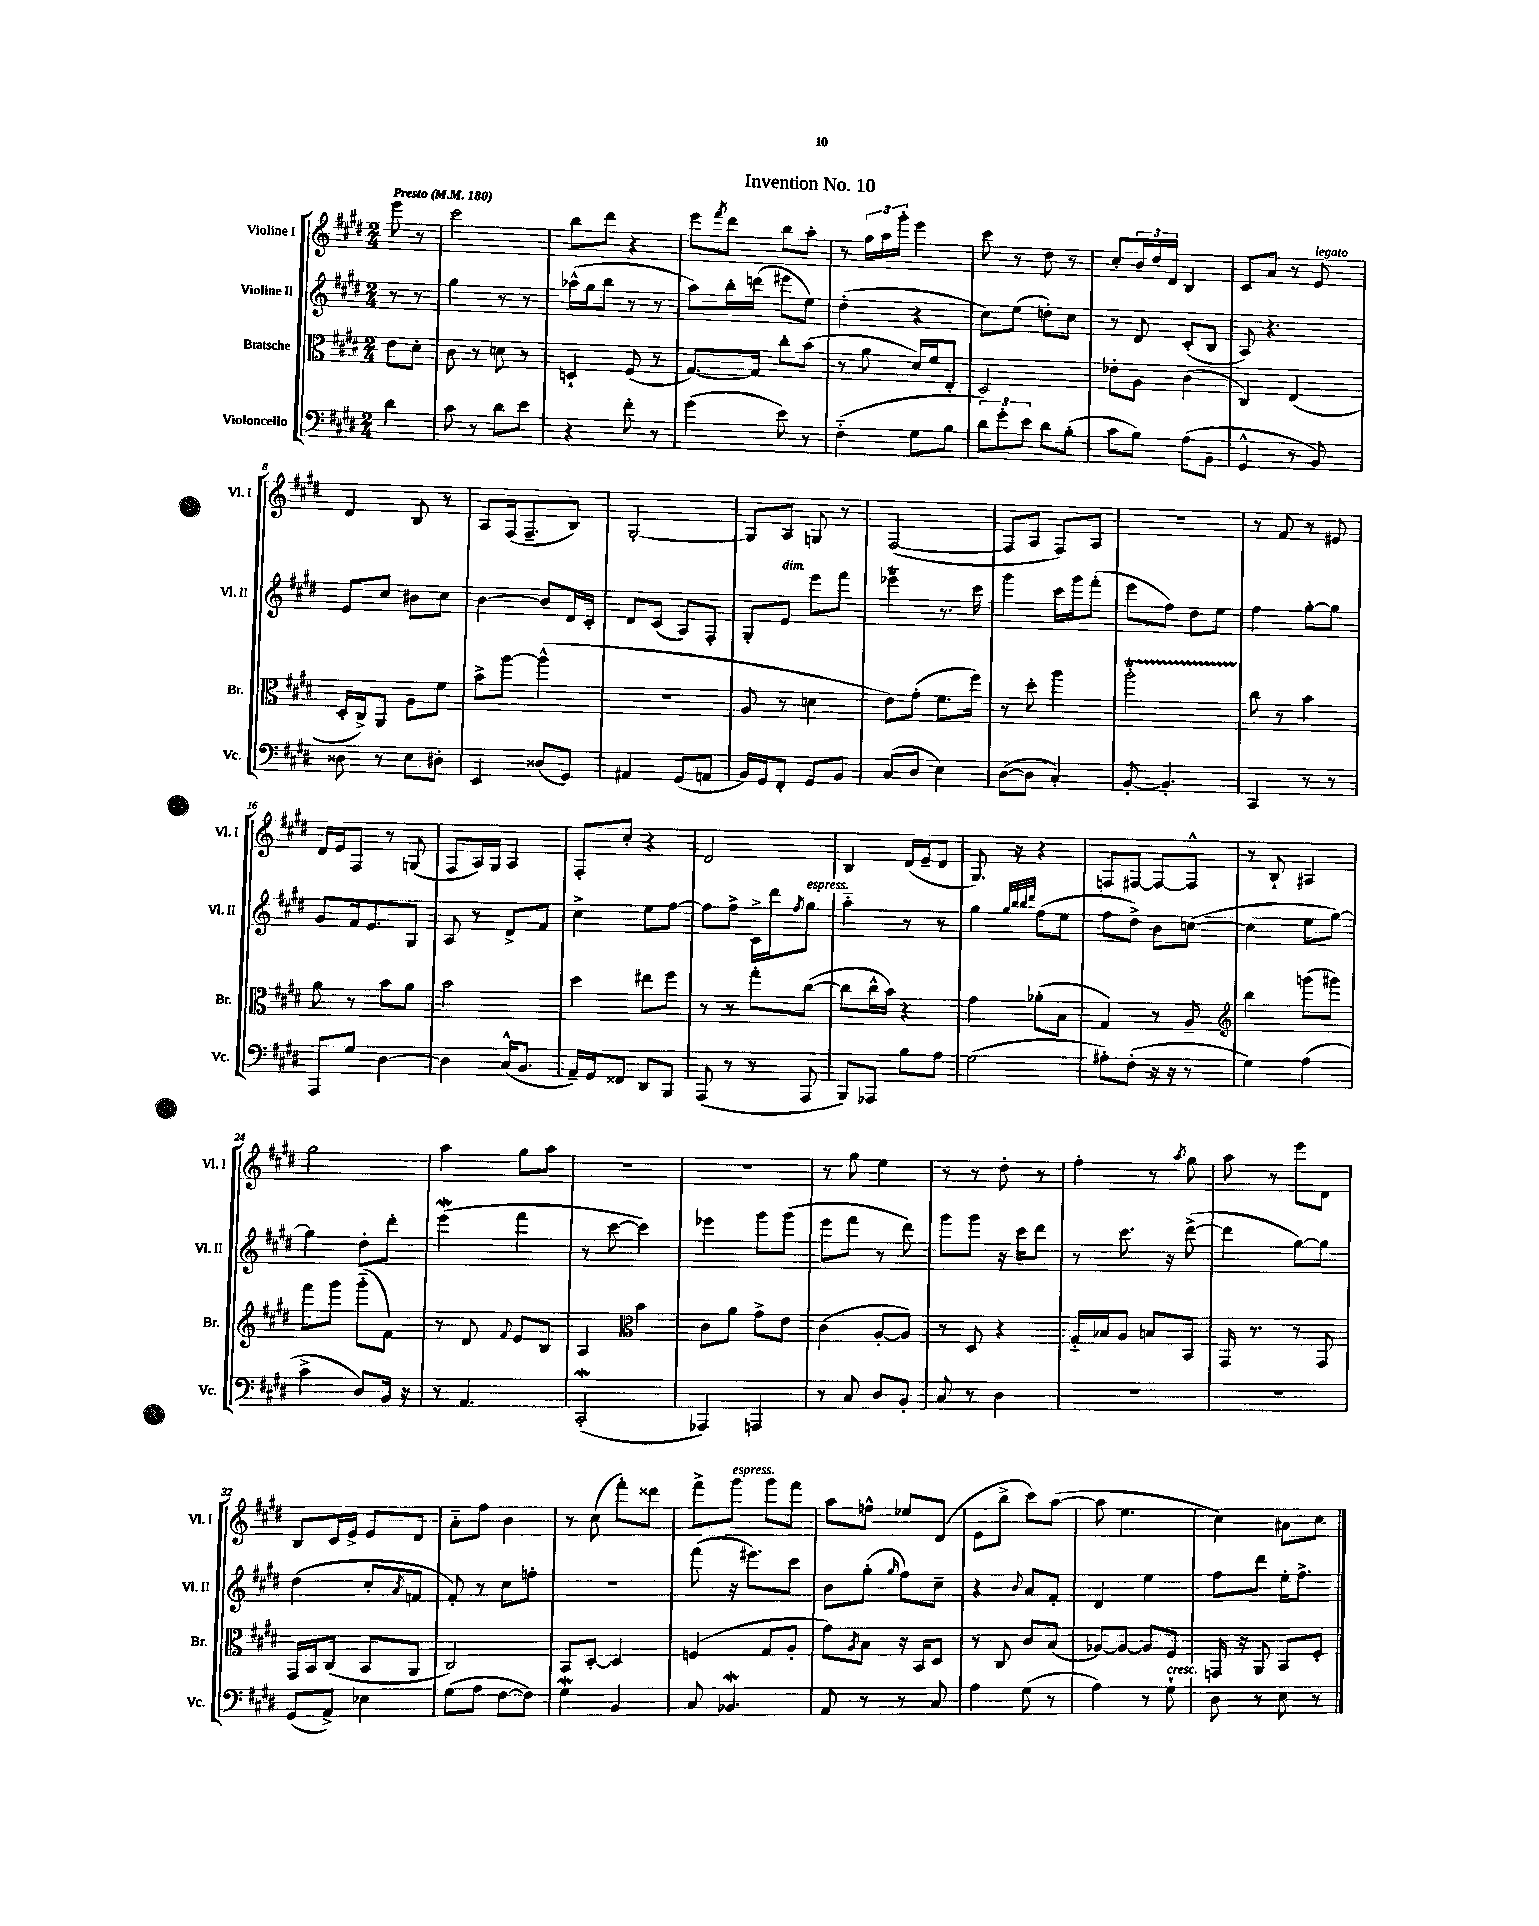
\header { title = "Invention No. 10" }
<<
\new StaffGroup <<
\new Staff = "s0" \with { instrumentName = "Violine I" shortInstrumentName = "Vl. I" } {
    \clef treble \key e \major \numericTimeSignature \time 2/4 \partial 4 \tempo "Presto" 4 = 180
    e'''8 r8 |
    cis'''2 |
    b''8 dis'''8 r4 |
    e'''8 \acciaccatura { fis'''8 } dis'''8 b''8 a''8-. |
    r8 \tuplet 3/2 { gis''16 a''16 gis'''16-. } e'''4 |
    cis'''8 r8 dis''8 r8 |
    cis''8-. \tuplet 3/2 { b'16 dis''16 dis'16 } b4 |
    cis'8 a'8 r8 e'8^\markup { \italic "legato" } |
    dis'4 b8 r8 |
    a8 fis16( fis8.-- b8) |
    gis2~-. |
    gis8 a8 g8 r8 |
    fis2~( |
    fis8 a8 fis8) a8 |
    R2 |
    r8 fis'8 r8 eis'8 |
    dis'16 e'16 fis8 r8 g8( |
    fis8 a16) gis16 a4 |
    fis8-. cis''8-. r4 |
    dis'2 |
    b4 dis'16( e'16-- dis'8 |
    gis8.) r16 r4 |
    f8 fis8~ fis8~ fis8-^ |
    r8 b8-! ais4 |
    gis''2 |
    a''4 gis''8 a''8 |
    R2 |
    R2 |
    r8 gis''8 e''4 |
    r8 r8 dis''8-. r8 |
    fis''4-. r8 \acciaccatura { a''8 } gis''8 |
    a''8 r8 e'''8 dis'8 |
    b8 cis'16 e'16-> e'8 dis'8 |
    a'8-_ fis''8 b'4 |
    r8 cis''8( fis'''8-.) disis'''8 |
    fis'''8-> gis'''8^\markup { \italic "espress." } gis'''8 fis'''8 |
    a''8 f''8-^ ees''8 dis'8( |
    e'8 b''8-> cis'''8) a''8~( |
    a''8 e''4. |
    cis''4) ais'8 cis''8 \bar "|." |
}
\new Staff = "s1" \with { instrumentName = "Violine II" shortInstrumentName = "Vl. II" } {
    \clef treble \key e \major \numericTimeSignature \time 2/4 \partial 4
    r8 r8 |
    gis''4 r8 r8 |
    aes''16-^( gis''16 b''8 r8 r8 |
    a''8) b''16-. d'''16( eis'''8 e''8) |
    dis''4-.( r4 |
    cis''8) e''8( d''8-.) cis''8 |
    r8 dis'8 cis'8-.( b8 |
    a8) r4. |
    e'8 cis''8 bis'8 cis''8 |
    b'4~ b'8 dis'16 cis'16-. |
    dis'8 cis'8( a8) fis8-. |
    gis8-. e'8^\markup { \italic "dim." } e'''8 fis'''8 |
    ees'''4\trill r8. cis'''16 |
    gis'''4 cis'''16 gis'''16 fis'''8-.( |
    e'''8 fis''8) dis''8 e''8 |
    fis''4 gis''8~-. gis''8 |
    gis'8 fis'16 e'8. gis8 |
    a8 r8 dis'8-> fis'8 |
    cis''4-> e''8 fis''8~ |
    fis''8 fis''8-> cis'16-> dis'''16 \acciaccatura { fis''8 } gis''8^\markup { \italic "espress." } |
    a''4-_ r8 r8 |
    gis''4 \grace { gis''32 b''32 b''32 dis'''32 } fis''8( e''8 |
    fis''8 dis''8->) b'8 c''8~( |
    c''4 e''8 gis''8~) |
    gis''4 dis''8-. dis'''8-. |
    e'''4\mordent( fis'''4 |
    r8 cis'''8~ cis'''4) |
    ees'''4 gis'''8 gis'''8( |
    e'''8 fis'''8 r8 dis'''8) |
    gis'''8 gis'''8 r16 cis'''16 dis'''8 |
    r8 cis'''8. r16 dis'''8~->( |
    dis'''4 gis''8~) gis''8 |
    dis''4( cis''8-. \acciaccatura { a'8 } f'8 |
    fis'8-.) r8 cis''8 f''8-. |
    r2 |
    fis'''8( r16 eis'''8.) cis'''8 |
    b'8 gis''8-.( \grace { gis''16 } fis''8) cis''8-- |
    r4 \appoggiatura { b'8 } a'8 fis'8-. |
    dis'4 e''4 |
    fis''8 dis'''8 e''16-. fis''8.-> \bar "|." |
}
\new Staff = "s2" \with { instrumentName = "Bratsche" shortInstrumentName = "Br." } {
    \clef alto \key e \major \numericTimeSignature \time 2/4 \partial 4
    e'8 dis'8-. |
    cis'8 r8 d'8 r8 |
    d4-! fis8( r8 |
    gis8.~) gis16 cis''8-. b'8( |
    r8 a'8 dis'16) fis'16 e8-. |
    dis2 |
    ees'8-. a8 cis'4( |
    cis4) e4( |
    dis16-. cis16->) a,8 a8 fis'8 |
    b'8-> a''8~ a''4-^( |
    R2 |
    a8 r8 d'4 |
    e'8) gis'8-.( fis'8. fis''16) |
    r8 dis''8-. a''4 |
    a''2-.\startTrillSpan |
    cis''8\stopTrillSpan r8 b'4 |
    a'8 r8 b'8 a'8 |
    b'2 |
    dis''4 eis''8 fis''8 |
    r8 r8 gis''8-. cis''8~( |
    cis''8 cis''16-^ b'16) r4 |
    gis'4 aes'8-.( b8 |
    gis4) r8 a8-- |
    \clef treble b''4 g'''8( gis'''8) |
    fis'''8 gis'''8 gis'''8-_( fis'8) |
    r8 dis'8 \appoggiatura { fis'8 } e'8 b8 |
    a4 \clef alto b'4 |
    cis'8 a'8 gis'8-> e'8 |
    cis'4( a8~-. a8) |
    r8 dis8 r4 |
    gis16-_ bes16 a8 b8 b,8 |
    gis,16 r8. r8 gis,8 |
    gis,16 b,16 cis8( b,8 a,8 |
    cis2) |
    b,8 dis8~-. dis4 |
    f4( gis8 a8-. |
    gis'8) \acciaccatura { a8 } b8 r16 b,16 dis8 |
    r8 cis8 cis'8 b8( |
    aes8~) aes8~ aes8 fis8 |
    g,16 r16 a,8 b,8 fis8-. \bar "|." |
}
\new Staff = "s3" \with { instrumentName = "Violoncello" shortInstrumentName = "Vc." } {
    \clef bass \key e \major \numericTimeSignature \time 2/4 \partial 4
    dis'4 |
    cis'8 r8 dis'8 e'8 |
    r4 fis'8-. r8 |
    gis'4( e'8) r8 |
    fis4-_( gis8 b8 |
    \tuplet 3/2 { dis'8) gis'8-. e'8 } dis'8 b8-.( |
    cis'8 b8) a8( b,8 |
    gis,4-^ r8 b,8) |
    disis8 r8 e8 dis8-. |
    e,4 disis8( gis,8) |
    ais,4 gis,8( a,8 |
    b,16) gis,16 fis,8-. gis,8 b,8 |
    cis8( dis8 e4) |
    dis8~( dis8 cis4-.) |
    b,8~-. b,4.-. |
    cis,4 r8 r8 |
    a,,8 gis8 dis4~ |
    dis4 cis16-^( b,8. |
    a,16--) gis,16 fisis,8 dis,8 b,,8 |
    a,,8( r8 r8 a,,8 |
    b,,8) aes,,8 b8 a8 |
    gis2( |
    ais8-.) fis8-.( r16 r16 r8 |
    gis4) a4( |
    cis'4-> dis8) b,16 r16 |
    r8 a,4. |
    cis,2-.\mordent( |
    aes,,4) a,,4 |
    r8 cis8 dis8 b,8-. |
    cis8 r8 dis4 |
    R2 |
    R2 |
    gis,8( a,8->) ees4 |
    gis8( a8 fis8~ fis8) |
    gis4\mordent b,4 |
    cis8 bes,4.\mordent |
    a,8 r8 r8 cis8 |
    a4 gis8( r8 |
    a4) r8 gis8-!^\markup { \italic "cresc." } |
    dis8 r8 e8 r8 \bar "|." |
}
>>
>>
